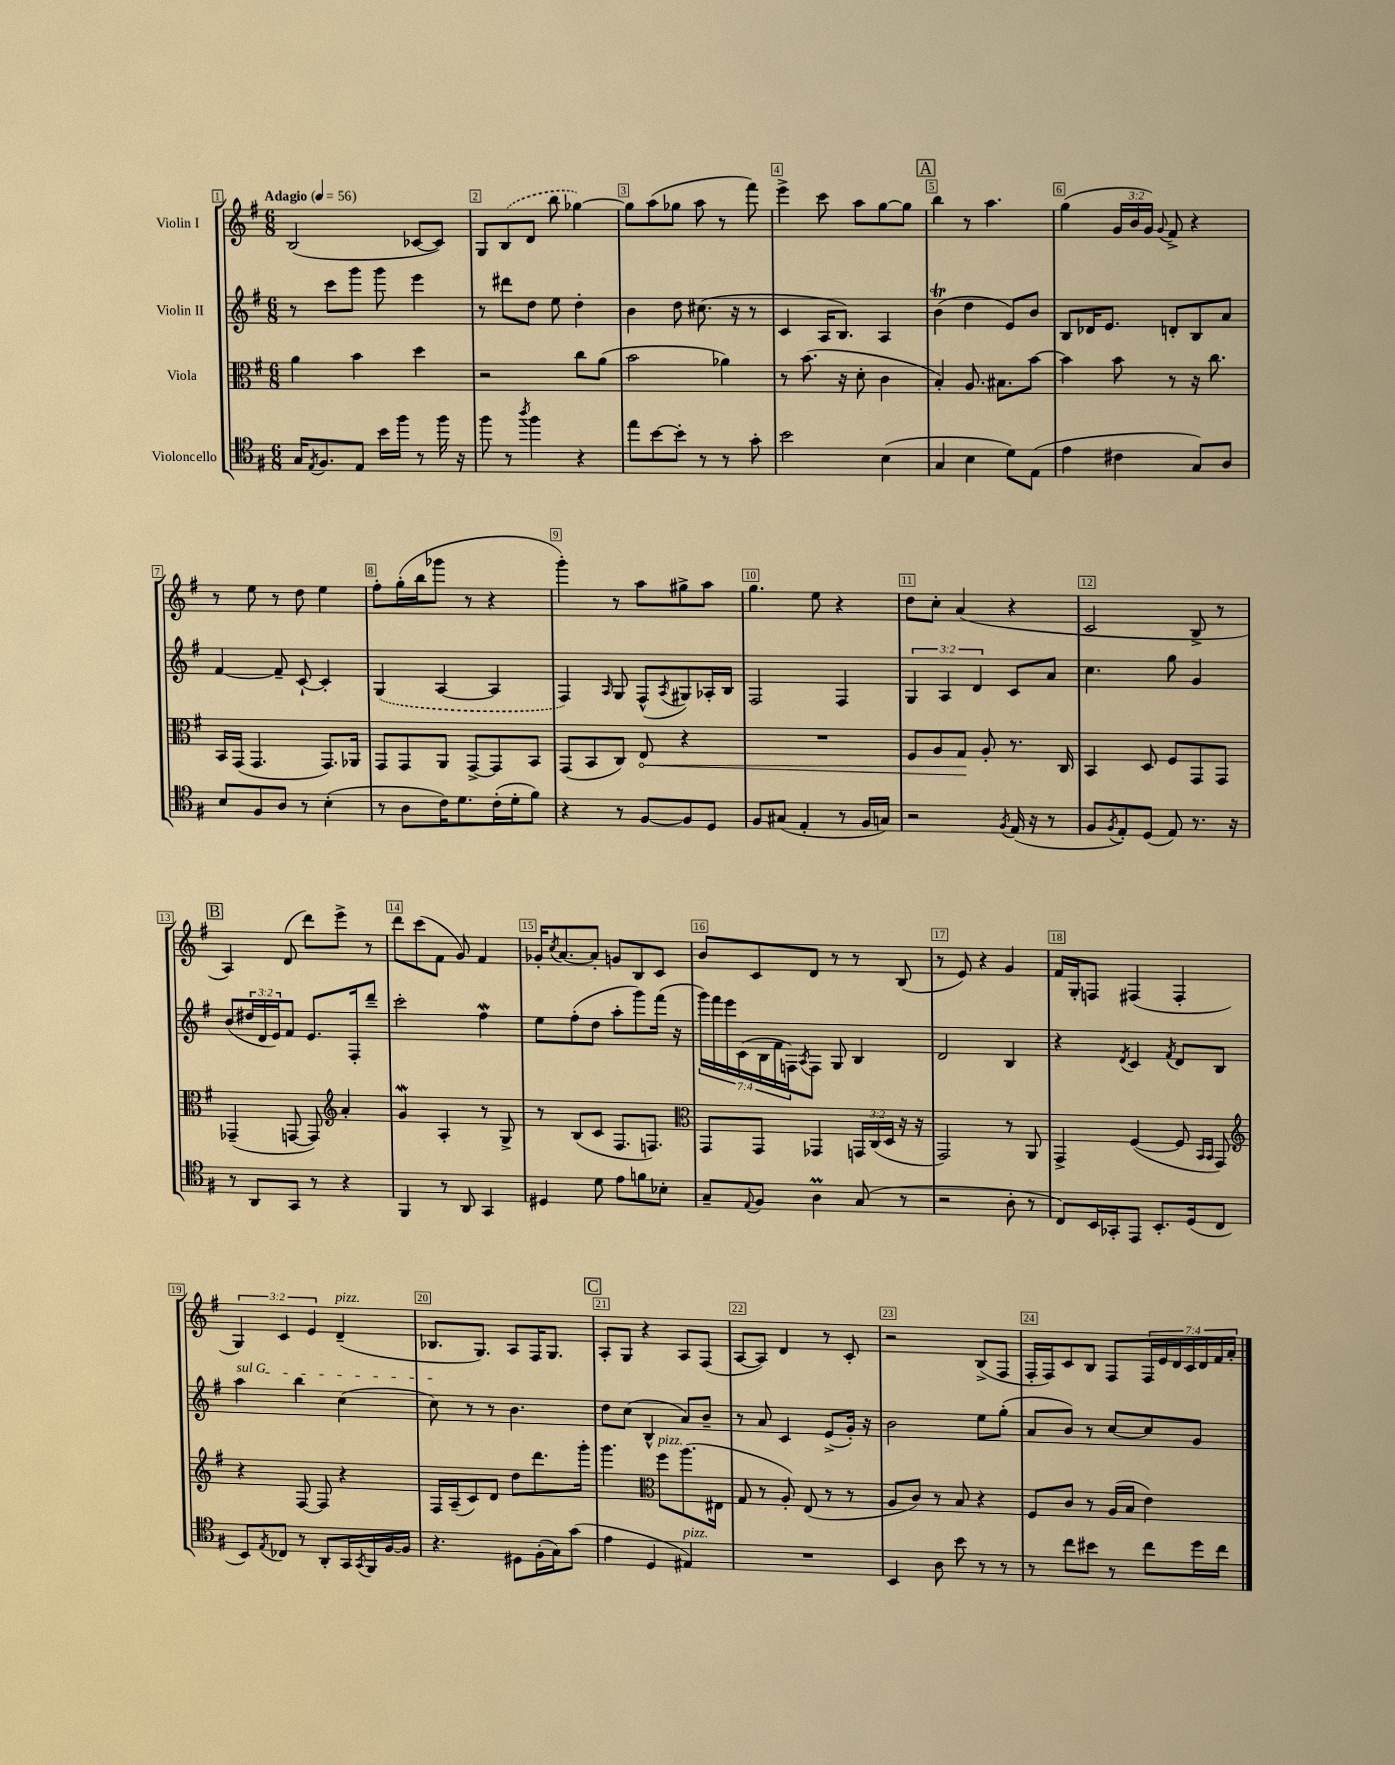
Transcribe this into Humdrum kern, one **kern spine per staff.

**kern	**kern	**kern	**kern
*staff4	*staff3	*staff2	*staff1
*clefC4	*clefC3	*clefG2	*clefG2
*k[f#]	*k[f#]	*k[f#]	*k[f#]
*M6/8	*M6/8	*M6/8	*M6/8
*MM56	*MM56	*MM56	*MM56
16G	4a	8r	(2B
8qE	.	.	.
8.F#	.	.	.
.	.	8ccc	.
8E	4b	8ggg	.
16b	.	8ggg	.
16ff#	.	.	.
8r	4dd	4eee	[8c-
16ff#	.	.	8c-])
16r	.	.	.
=	=	=	=
8ff#	2r	8r	8G
8r	.	8ddd#	(8B
8qaa	.	.	.
4ff#	.	8dd	8d
.	.	8ee	8bb
4r	8cc	4dd'	[4gg-)
.	(8a	.	.
=	=	=	=
8ee	2b	4b	8gg-]
[8b	.	.	(8aa
8b']	.	8dd	8gg-
8r	.	(8.cc#	8aa
8r	4a-)	.	8r
.	.	16r	.
8g'	.	8r	8fff#)
=	=	=	=
2b	8r	4c	4eee^
.	(8.b	.	.
.	.	16A	8ccc
.	16r	8.B)	.
.	8d'	.	8aa
(4B	4c	4A	[8gg
.	.	.	8gg]
=	=	=	=
4G	4B')	(4b	4bb
4B	8.A	4dd	8r
.	.	.	4.aa
.	8.B#	.	.
8d)	.	8e)	.
(8E	[8b	8b	.
=	=	=	=
4e	4b]	8B	(4gg
.	.	16d-	.
.	.	8.e	.
4c#	8b	.	24g
.	.	.	24b
.	.	.	24g)
.	.	.	8qqg
.	8r	8d'	8f#^
8G)	16r	8B	4r
.	8.cc	.	.
8A	.	8a	.
=	=	=	=
8B	16BB	[4f#	8r
.	(16GG	.	.
8F#	4.GG	.	8ee
8A	.	8f#~]	8r
8r	.	[8c`	8dd
(4B'	8.GG)	4c']	4ee
.	16AA-	.	.
=	=	=	=
8r	8GG	(4G	8ff#'
8A	8GG	.	(16gg'
.	.	.	16bb
16c)	8AA	[4A	8ggg-
8.d	.	.	.
.	[8GG^	.	8r
(16c'	8GG]	4A]	4r
16d'	.	.	.
8f#)	8BB	.	.
=	=	=	=
4r	(8GG	4F#)	4ggg')
.	8BB	.	.
.	.	16qqA	.
8r	8C)	8G	8r
[8F#	8E	(8F#^^	8aa
.	.	8qA	.
8F#]	4r	8G#)	8gg#^
8D	.	16A-'	8aa
.	.	16B	.
=	=	=	=
8F#	2.r	2F#	4.gg
(8G#	.	.	.
4E'	.	.	.
.	.	.	8ee
8r	.	4F#	4r
16F#	.	.	.
16G)	.	.	.
=	=	=	=
2r	8F#	6G	8dd
.	8A	.	8cc'
.	.	6A	.
.	8G	.	(4a
.	.	6d	.
.	8A'	.	.
8qF#	.	.	.
(16E	8.r	8c	4r
16r	.	.	.
8r	.	8a	.
.	16C	.	.
=	=	=	=
8F#	4BB	4.cc	2c
8qF#	.	.	.
8E')	.	.	.
(8D	8D	.	.
8E)	8F#	8gg	.
8.r	8GG	4g	8B^
.	8GG	.	8r
16r	.	.	.
=	=	=	=
8r	(4GG-~	(8b	4A)
8AA	.	24dd#	.
.	.	24d	.
.	.	24e)	.
8GG	[8GG	8f#	(8d
8r	8GG])	8.e	8ddd)
*	*clefG2	*	*
4r	4a'	.	8eee^
.	.	16F#'	.
.	.	8ddd~	8r
=	=	=	=
4FF#	4g	2ccc'	8ddd
.	.	.	(8ccc
8r	4A'	.	8f#
8AA	.	.	8g)
4GG	8r	4ff#	4f#
.	8G^	.	.
=	=	=	=
4D#	8r	8ee	16g-'
.	.	.	8qcc
.	.	.	[8.a
.	(8B	(8ff#'	.
8d	8c	8dd	8a']
8e	8.F#	8aa'	8g
8f	.	8ggg)	8B
.	8.F)	.	.
8B-'	.	(16fff#	8c
.	.	16r	.
=	=	=	=
*	*clefC3	*	*
8G~	8GG	28ggg)	8b
.	.	28fff#	.
.	.	28eee	.
.	.	(28c	.
8qqE	.	.	.
8F#	8GG	.	8c
.	.	28B	.
.	.	28f#	.
.	.	28F)	.
.	.	8qA	.
4A	4GG-	8F	8d
.	.	8G	8r
(8G	24GG	4B	8r
.	(24C	.	.
.	24D	.	.
8r	16r	.	(8B
.	16r	.	.
=	=	=	=
2r	2GG)	2d	8r
.	.	.	8e)
.	.	.	4r
8A'	8r	4B	4g
8r	8AA	.	.
=	=	=	=
8C)	4GG^	4r	16f#
.	.	.	16G'
16BB	.	.	8F
16GG-'	.	.	.
.	.	8qd	.
8EE	([4F#	4c	(4F#
8.BB'	.	.	.
.	.	8qf#	.
.	8F#]	8d	4F#'
(16D	.	.	.
.	16qqBB	.	.
.	16qqBB	.	.
8C	8GG)	8B	.
=	=	=	=
*	*clefG2	*	*
8BB)	4r	4aa	6G)
8qE	.	.	.
8C-	.	.	.
.	.	.	6c
8r	[8F#	4bb	.
.	.	.	6e
8AA'	8F#]	.	.
16GG	4r	(4cc	(4d~
8qGG	.	.	.
16FF#	.	.	.
[16F#	.	.	.
16F#]	.	.	.
=	=	=	=
4.r	16F#	8cc)	8.B-
.	(16A~	.	.
.	8c)	8r	.
.	.	.	8.G)
.	8d	8r	.
8D#	8dd	4.b	8A
(16F#'	8.ddd	.	16F#
16G)	.	.	8.G
(8g	.	.	.
.	16ggg'	.	.
=	=	=	=
4e	4.ggg	8dd	8A'
.	.	(8cc	8G
4D	.	4B^^	4r
*	*clefC3	*	*
.	8ff#	.	.
4E#)	(8.aa	8a)	8A
.	.	8b~	(8F#
.	16E#	.	.
=	=	=	=
2.r	8G	8r	[8A
.	8r	8a	8A])
.	8A')	4c	4d
.	(8E	.	.
.	8r	(8e^	8r
.	8r	16g')	8c'
.	.	16r	.
=	=	=	=
4BB	8A	2b	2r
.	8c)	.	.
8A	8r	.	.
8b	8B	.	.
8r	4r	8ee	(8B^
8r	.	(8gg'	8F#
=	=	=	=
8r	8F#	8a	16F#'
.	.	.	16F#)
8cc	8c	8b)	8c
8b#	8r	8r	8B
8r	(16A	[8cc	8F#
.	16B	.	.
8cc	4e)	8cc]	28F#
.	.	.	28e
.	.	.	28d
.	.	.	28c
16dd	.	8g	.
.	.	.	28d
.	.	.	28f#
16cc	.	.	.
.	.	.	28a'
==	==	==	==
*-	*-	*-	*-
